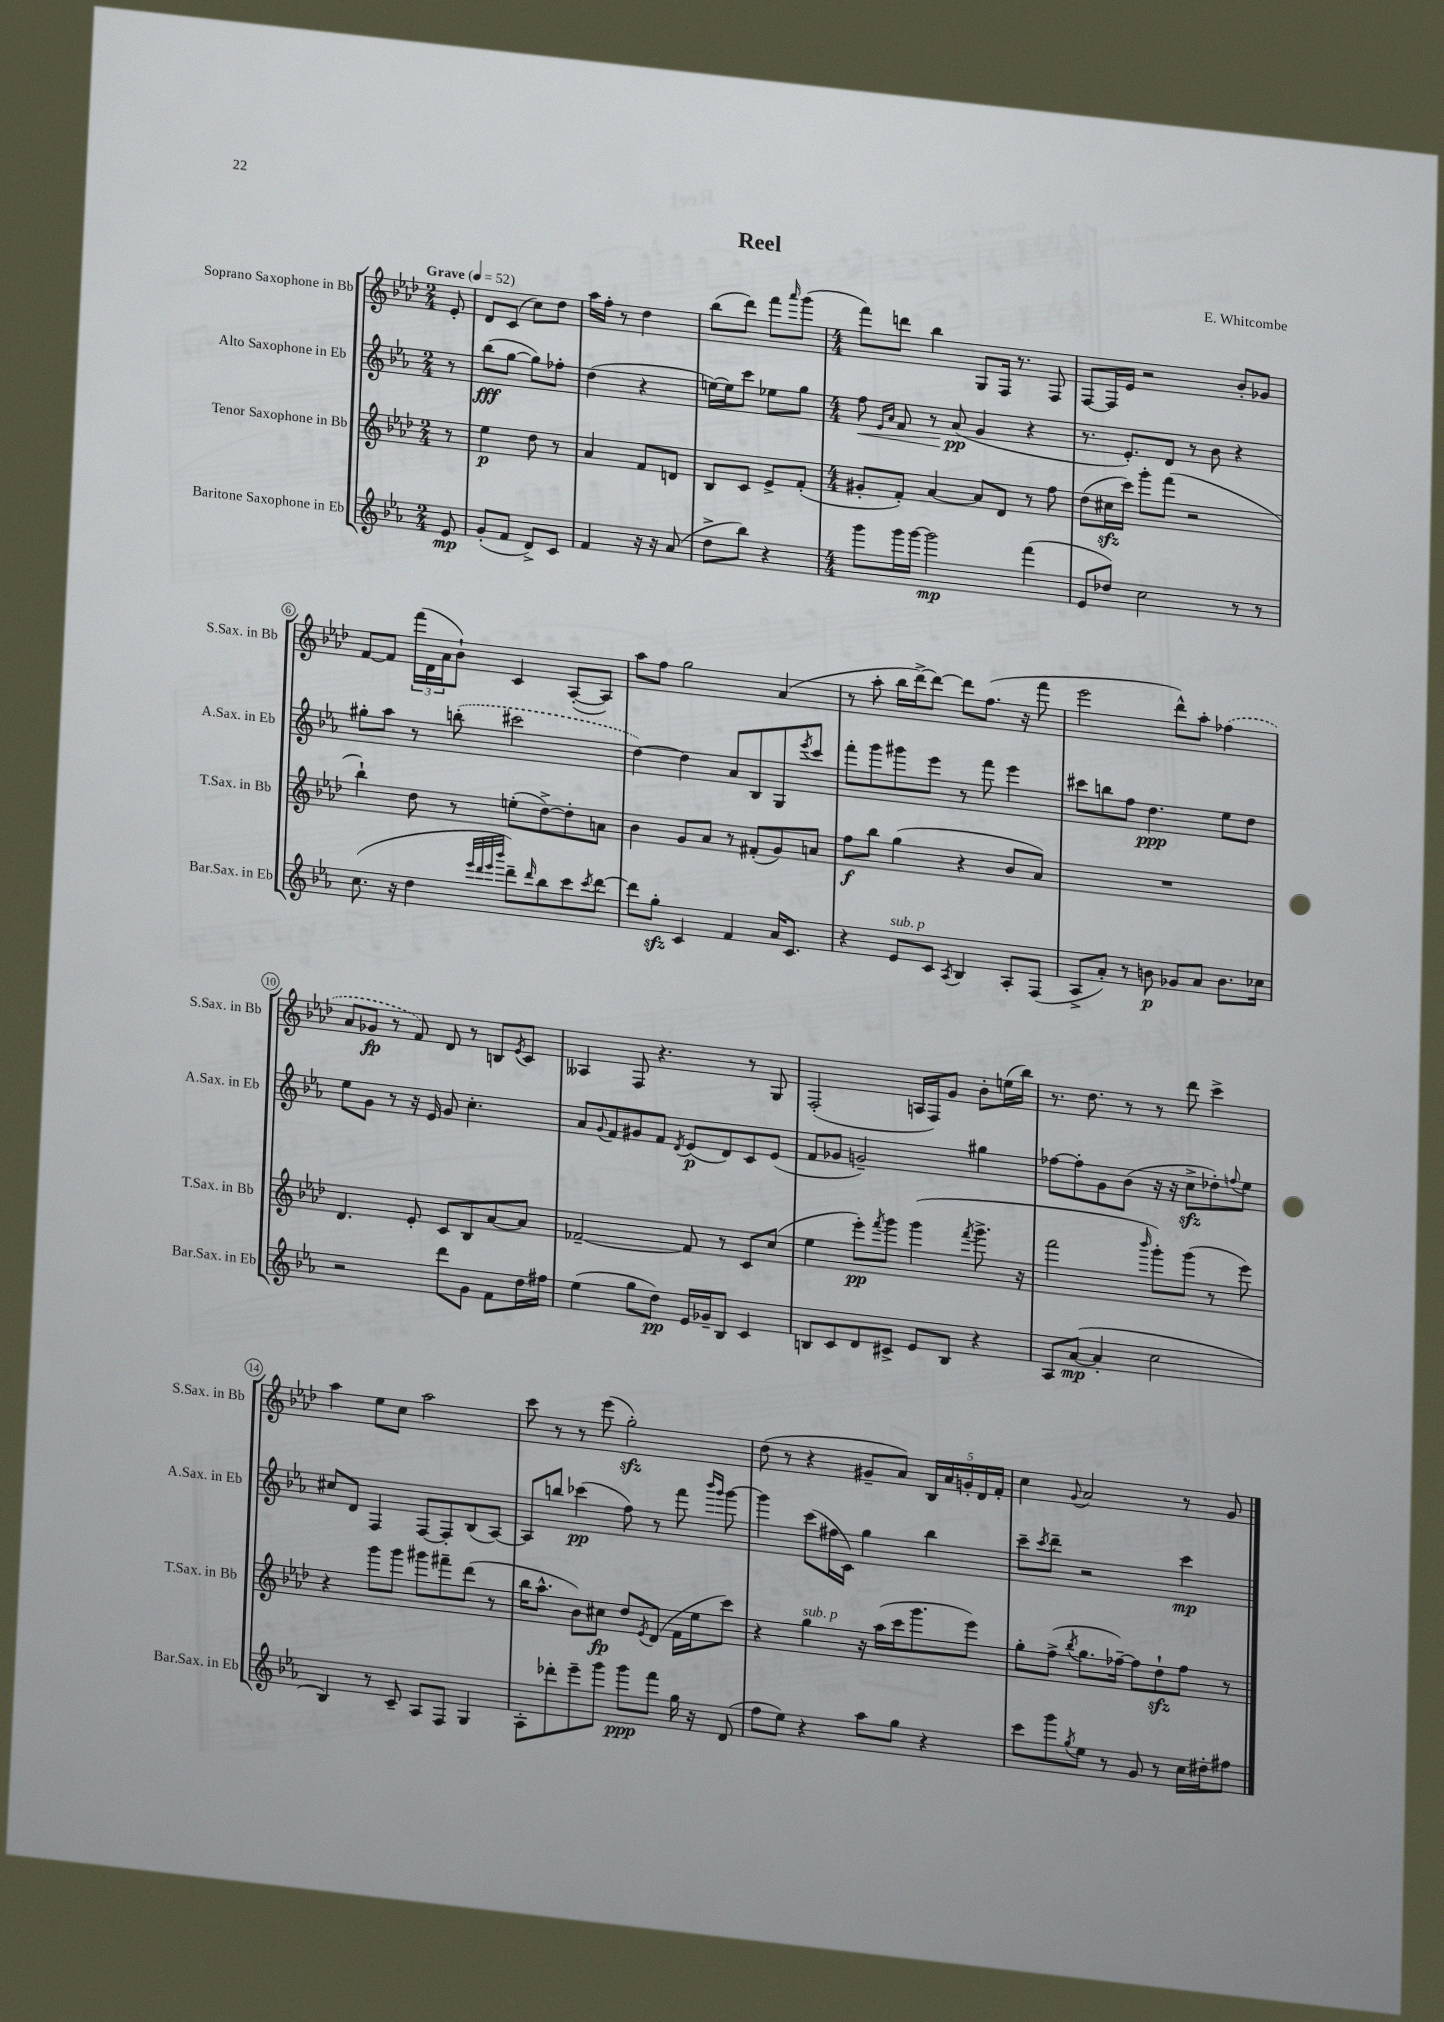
\header { title = "Reel" composer = "E. Whitcombe" }
<<
\new StaffGroup <<
\new Staff = "s0" \with { instrumentName = "Soprano Saxophone in Bb" shortInstrumentName = "S.Sax. in Bb" } {
    \clef treble \key aes \major \numericTimeSignature \time 2/4 \partial 8 \tempo "Grave" 4 = 52
    ees'8-. |
    des'8 c'8( c''8) des''8 |
    aes''16 f''16-. r8 des''4 |
    bes''8( des'''8) f'''8 \grace { aes'''16 } g'''8( |
    \numericTimeSignature \time 4/4 f'''8) d'''8 bes''4 g8 f16 r8. f8 |
    f8~ f16 ees'16 r2 bes'8-. ges'8 |
    f'8~ f'8 \tuplet 3/2 { f'''16( des'16 aes'16 } bes'8-!) c'4 aes8~-.( aes8) |
    aes''8 f''8 g''2 aes'4( |
    r8 aes''8-. bes''16 des'''16~->) des'''8~ des'''8 f''8.( r16 f'''8 |
    ees'''2 des'''8-^) aes''8-. \once \slurDashed fes''4( |
    aes'8 ges'8\fp r8 f'8) des'8 r8 b8 \acciaccatura { ees'8 } c'8 |
    aeses4 f8 r4. r8 g8 |
    f2-.( a16 f16) g'8 bes'8-. e''16( bes''16) |
    r8. des''8. r8 r8 des'''8 c'''4-> |
    aes''4 ees''8 c''8 aes''2 |
    c'''8 r8 r8 ees'''8( g''2-.\sfz) |
    des''8( r8 r4 gis'8-- aes'8) \tuplet 5/4 { bes16 aes'16 g'16-. des'16 f'16-. } |
    c''4 \appoggiatura { g'8 } aes'2 r8 g'8 \bar "|." |
}
\new Staff = "s1" \with { instrumentName = "Alto Saxophone in Eb" shortInstrumentName = "A.Sax. in Eb" } {
    \clef treble \key ees \major \numericTimeSignature \time 2/4 \partial 8
    r8 |
    bes''8\fff( g''8~ g''8) fes''8-. |
    d''4( r4 |
    e''16~) e''16 c'''8 ees''8 g''8 |
    \numericTimeSignature \time 4/4 f''8\< \grace { ees'16 aes'16 } f'8 r8 aes'8\pp\!( g'4 r4 |
    r8. ees'8.-.) d'8 r8 bes'8 r4 |
    gis''8-. aes''8 r8 \once \slurDashed b''8-.( cis'''2 |
    d''4~) d''4 aes'8 bes8 g8 \acciaccatura { ees'''8 } c'''8 |
    f'''8-. g'''8 gis'''8 ees'''8 r8 f'''8 ees'''4 |
    cis'''8 b''8 f''8 d''4.\ppp ees''8 d''8 |
    ees''8 g'8 r8 r16 ees'16 g'8 c''4.-. |
    aes'8 \appoggiatura { g'8 } f'8 gis'8 f'8 \acciaccatura { d'8 } ees'8\p( d'8) c'8 ees'8( |
    f'8 ges'8 g'2--) gis''4 |
    fes''8~ fes''8-. g'8 bes'8( r16 r16 c''8->\sfz des''8-.) \appoggiatura { f''8 } ees''8 |
    cis''8 d'8 f4 f8~ f8-. bes8( aes8~) |
    aes8 b''8 ces'''4\pp( f''8) r8 f'''8 \grace { bes'''16 g'''16 } g'''8~ |
    g'''4 c'''8( fis''16 c'16) g''4 bes''4 |
    c'''8-- \acciaccatura { c'''8 } d'''8-- r2 c'''4\mp \bar "|." |
}
\new Staff = "s2" \with { instrumentName = "Tenor Saxophone in Bb" shortInstrumentName = "T.Sax. in Bb" } {
    \clef treble \key aes \major \numericTimeSignature \time 2/4 \partial 8
    r8 |
    ees''4\p des''8 r8 |
    aes'4 f'8 d'8 |
    bes8 c'8 ees'8-> f'8-.( |
    \numericTimeSignature \time 4/4 gis'8-. f'8-.) aes'4~ aes'8 des'8 r8 f''8 |
    des''8( cis''16\sfz c'''16) g'''8-. f'''8( r2 |
    bes''4-!) des''8 r8 e''8-.( des''8~->) des''8-. a'8 |
    bes'4 g'8 aes'8 r8 fis'8-.( g'8) a'8 |
    f''8\f bes''8 g''4( r4 bes'8 aes'8) |
    R1 |
    des'4. ees'8-. c'8 bes8 aes'8~ aes'8 |
    fes'2~-- fes'8 r8 c'8 c''8( |
    ees''4 ees'''8-.\pp) \acciaccatura { f'''8 } g'''8 g'''4( \acciaccatura { f'''8 } g'''8.-> r16 |
    f'''2 \grace { bes'''16 } g'''8-.) g'''8( r8 ees'''8) |
    r4 g'''8 g'''8 gis'''8 fis'''8-- des'''8( r8 |
    bes''16 aes''8.-^ bes'8) cis''8\fp des''8 \acciaccatura { ees'8 } des'8( f'16 ees''16 c'''8) |
    r4 g''4^\markup { \italic "sub. p" } r16 aes''16( c'''16 g'''8. ees'''8) |
    g''8-. f''8->( \acciaccatura { bes''8 } g''8. fes''16~--) fes''8 des''8-!\sfz fes''8 r8 \bar "|." |
}
\new Staff = "s3" \with { instrumentName = "Baritone Saxophone in Eb" shortInstrumentName = "Bar.Sax. in Eb" } {
    \clef treble \key ees \major \numericTimeSignature \time 2/4 \partial 8
    ees'8\mp |
    g'8-.( f'8 d'8->) c'8 |
    f'4 r16 r16 aes'8( |
    d''8-> bes''8) r4 |
    \numericTimeSignature \time 4/4 g'''8 g'''16 g'''16~ g'''2\mp f'''4( |
    ees'8 des''8) c''2 r8 r8 |
    c''8.( r16 d''4 \grace { ees'''32 d'''32 ees'''32 bes'''32 } d'''8--) \grace { d'''16 } bes''8 c'''8 \acciaccatura { c'''8 } d'''8~ |
    d'''8 g''8-.\sfz c'4 f'4 aes'16 c'8. |
    r4 ees'8^\markup { \italic "sub. p" } c'8 \acciaccatura { aes8 } bes4 aes8-. f8( |
    aes8-> aes'8-.) r8 b'8\p ges'8 aes'8 b'8. ces''16 |
    r2 d'''8 g'8 f'8 d''16 fis''16 |
    ees''4( g''8 d''8\pp) ees'16 ges'16-- bes8 c'4 |
    b8 c'8 d'8 cis'8-> ees'8 b8 r4 |
    aes8 aes'8~\mp( aes'4-. c''2 |
    bes4) r8 c'8-- aes8 f8 g4 |
    aes8-. des'''8-. ees'''8-- g'''8 g'''8\ppp f'''8 g''16 r16 d'8( |
    f''8 ees''8) r4 aes''8 g''8 r4 |
    c'''8 g'''8 \acciaccatura { g''8 } ees''8 r8 g'8 r8 c''16 dis''16-. fis''8 \bar "|." |
}
>>
>>
\layout { \context { \Score \override BarNumber.stencil = #(make-stencil-circler 0.1 0.3 ly:text-interface::print) } }
